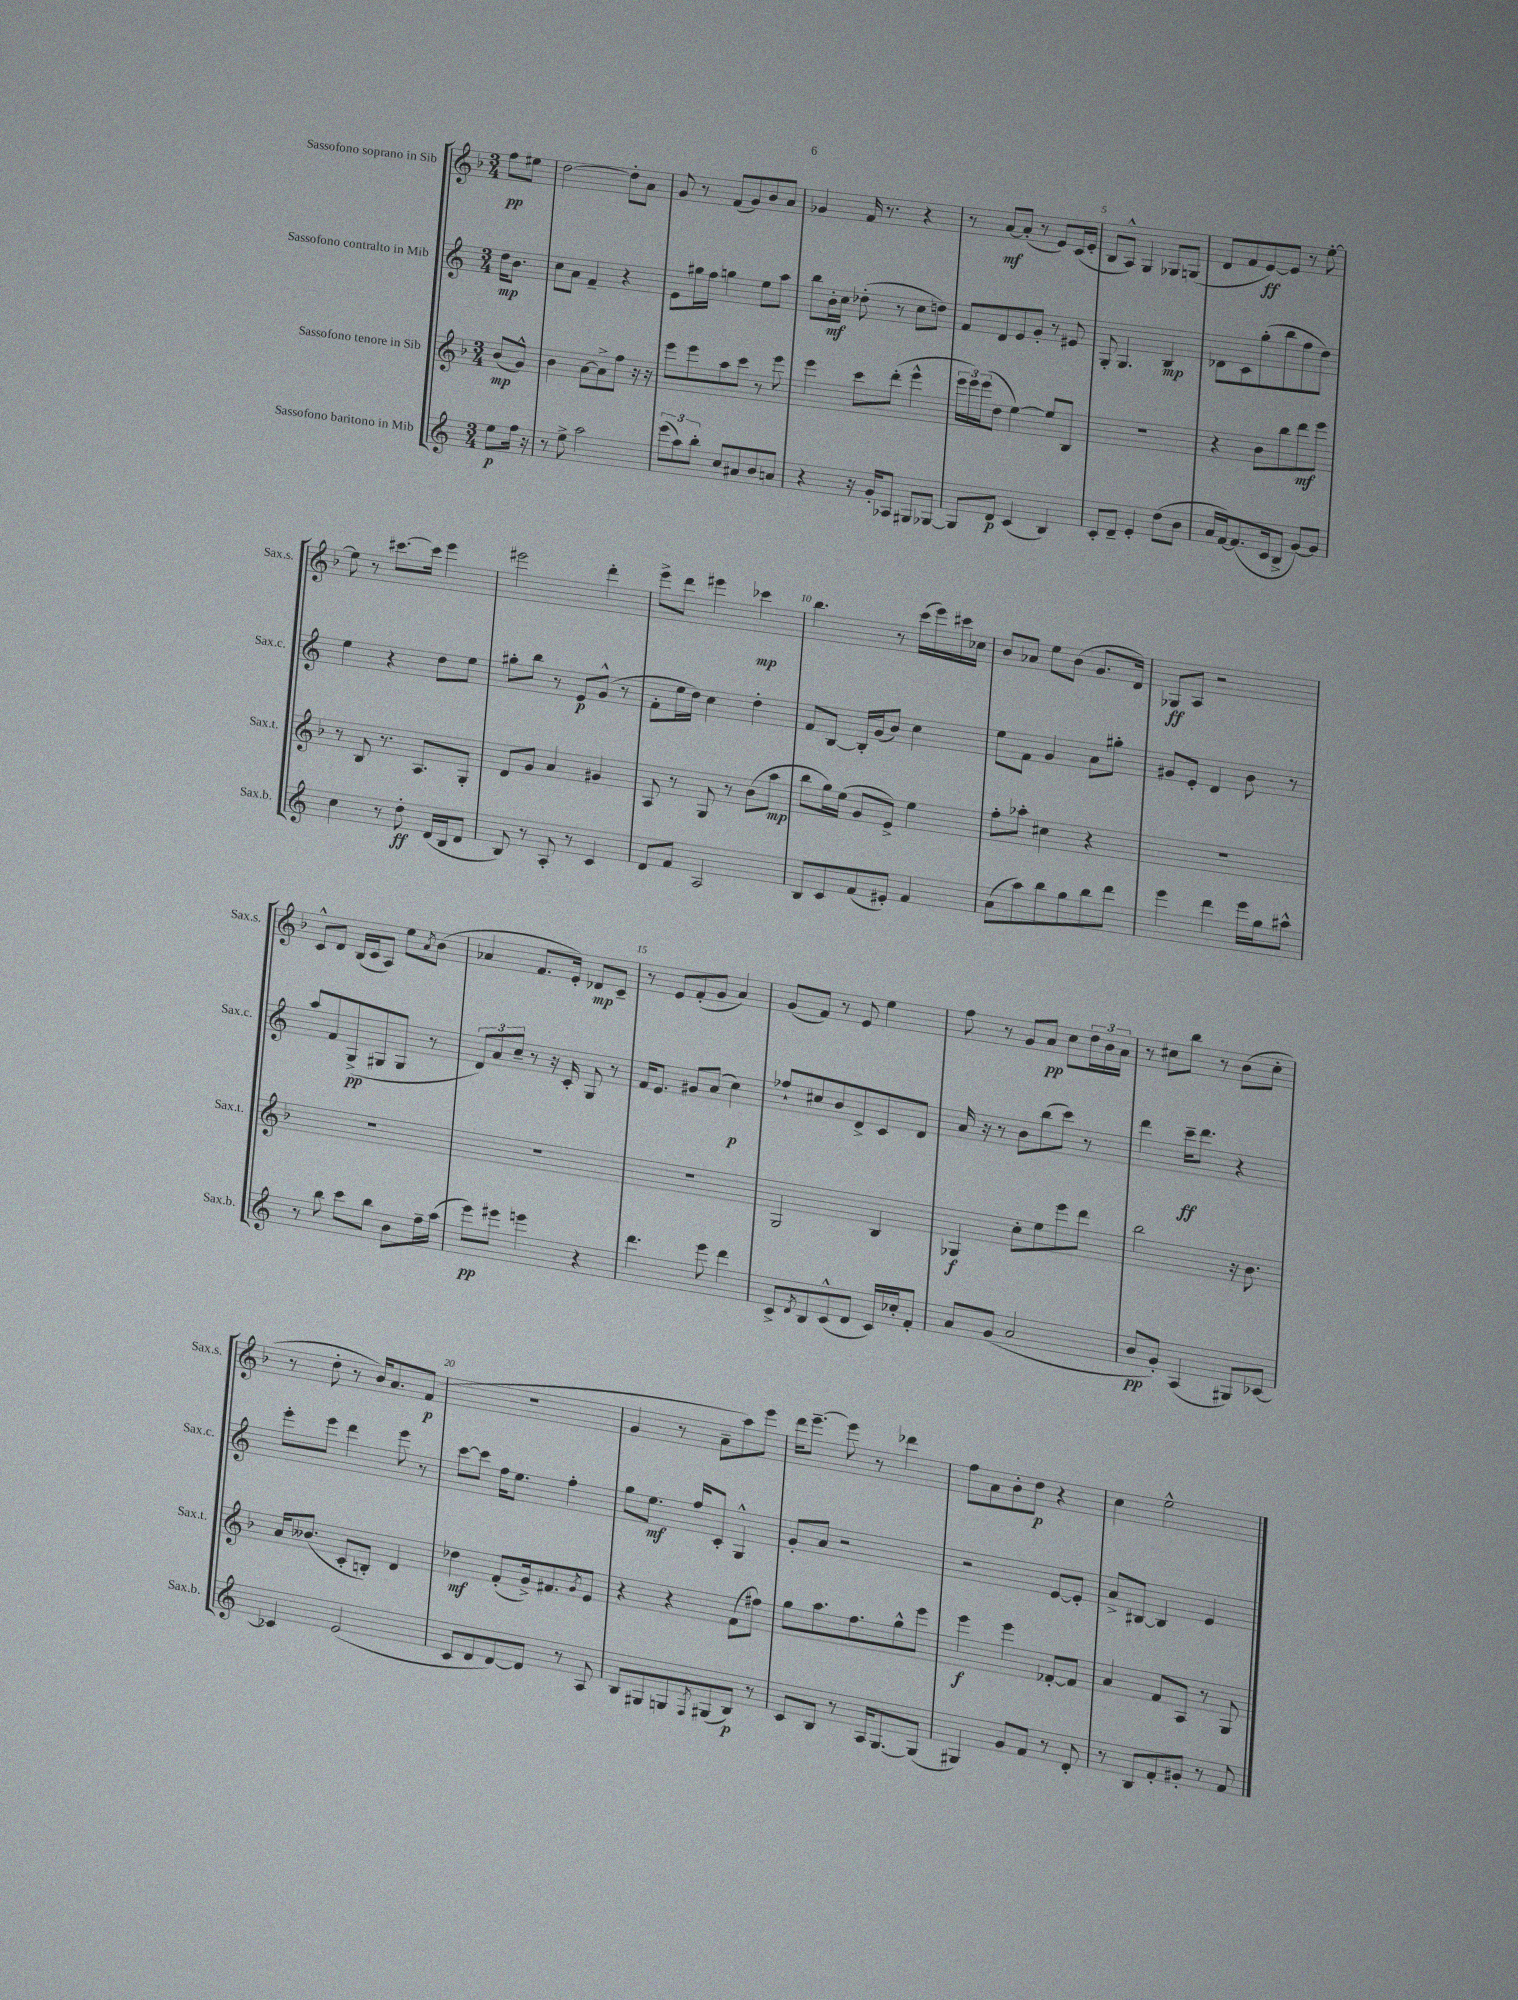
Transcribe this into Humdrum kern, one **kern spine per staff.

**kern	**kern	**kern	**kern
*staff4	*staff3	*staff2	*staff1
*clefG2	*clefG2	*clefG2	*clefG2
*k[]	*k[b-]	*k[]	*k[b-]
*M3/4	*M3/4	*M3/4	*M3/4
8ee\L	(8b-/L	16dd\LK	8ff\L
.	.	8.b\J	.
16ff\Jk	8g^^/J)	.	8ee#\J
16r	.	.	.
=	=	=	=
8r	4b-\	8cc\L	[2dd\
8ee^\	.	8a\J	.
2aa\	[8a\L	4f~/	.
.	8a^\]	.	.
.	8ff\J	4r	8dd'\]L
.	16r	.	8a\J
.	16r	.	.
=	=	=	=
(12eee\L	8eee\L	8e\L	8g/
12aa\)	.	.	.
.	8eee\	16gg#\L	8r
12bb'\J	.	.	.
.	.	16ff\JJ	.
8cc/L	8aa\	4gg\	(8f/L
8a#/	8ccc\J	.	8g/)
8b/	8r	8ee\L	8b-/
8a/J	8eee\	8aa\J	8a/J
=	=	=	=
4r	4eee\	8bb\L	4g-/
.	.	16b'\L	.
.	.	16cc\JJ	.
16r	8ccc\L	(8dd-'\	16f/
16g'/LK	.	.	8.r
8A-/J	(8ddd'\J	8r	.
8G#/L	4eee^^\	8cc\L	4r
[8G-/J	.	8dd\J)	.
=	=	=	=
8G-/]L	24eee\LL	8f/L	8r
.	24eee\)	.	.
.	(24eee\J	.	.
8d/J	8dd\J	8d/	[8a/L
(4c/	[4ee\)	8e/	(8a'/]J
.	.	8g'/J	8r
4B/)	8ee/]L	8r	8e/L)
.	8B-/J	8e#/	(16c/L
.	.	.	16e'/JJ
=	=	=	=
8c'/L	2.r	8G'/	8B-/L
8d~/J	.	4.G/	8A^^/J)
4e'/	.	.	4G/
(8dd\L	.	4B/	8G-/L
8b\J	.	.	(8G/J
=	=	=	=
16a/LL	4r	8d-\L	8d/L
[16f/J)	.	.	.
(8.f/]	.	8c\	8f/
.	8b-\L	(8gg'\	[8e/)
16c/k	.	.	.
8B^/J	8bb-\	8bb\	8e/]J
[8g/L)	8ddd\	8ff\	8r
8g/]J	8eee\J	8dd\J)	[8ee'\
=	=	=	=
4cc\	8r	4ee\	8ee\]
.	8B-/	.	8r
8r	8.r	4r	[8.ccc#\L
8dd'\	.	.	.
.	8.A/L	.	16ccc#\]Jk
(16d/LL	.	8dd\L	4eee\
16B/J	.	.	.
8d/J	8G'/J	8ee\J	.
=	=	=	=
8B/)	8d/L	8gg#'\L	2eee#\
8r	8g/J	8bb\J	.
8A'/	4a/	8r	.
8r	.	8e/L	.
4c/	4g#/	(8g^^/J	4ddd'\
.	.	8r	.
=	=	=	=
8d/L	8A/	8f'\L	8eee^\L
8f/J	8r	16ee\L	8ddd\J
.	.	16dd\JJ)	.
2A/	8G/	4cc\	4eee#\
.	8r	.	.
.	(8b-\L	4dd'\	4ccc-\
.	8aa\J	.	.
=	=	=	=
8B/L	8bb-\L	8f/L	4.bb-\
8c/	16gg\L)	[8B/J	.
.	(16ee\JJ	.	.
(8f/	8g/L	16B'/]LL	.
.	.	(16g/J	.
8e#'/J)	8e^/J)	8b/J)	8r
4f/	4ee\	4cc\	(16ccc\LL
.	.	.	16eee\)
.	.	.	16ccc#\
.	.	.	16cc-\JJ
=	=	=	=
(8a\L	8ff'\L	8ee\L	8b-/L
8aa\)	8aa-'\J	8f\J	8a-/J
8bb\	4cc#\	4g/	8ee\L
8gg\	.	.	(8b-\J
8bb\	4r	8a\L	8.g/L
8ddd\J	.	8gg#'\J	.
.	.	.	16d/Jk)
=	=	=	=
4eee\	2.r	8g#/L	8G-/L
.	.	8e'/J	8A/J
4ddd\	.	4d/	2r
16eee\LL	.	8b\	.
16gg\J	.	.	.
8aa#^^\J	.	8r	.
=	=	=	=
8r	2.r	8aa/L	8c^^/L
8bb\	.	8f/	8d/J
8ccc\L	.	(8G^/	(16B-/LL
.	.	.	16c/J
8bb\J	.	8G#/	8A/J)
8b\L	.	8G#/J	8ee\L
.	.	.	8qa/
16ff~\L	.	8r	(8b-\J
(16aa\JJ	.	.	.
=	=	=	=
8eee\L)	2.r	12d/L)	4a-/
.	.	12a/	.
8eee#\J	.	.	.
.	.	12cc~/J	.
4eee\	.	8r	8.f/L
.	.	16r	.
.	.	16c'/	16e'/Jk)
4r	.	8G/	8d-/L
.	.	8r	8c~/J
=	=	=	=
4.ddd\	2.r	16f/LK	8r
.	.	8.e/J	.
.	.	.	8e/L
.	.	8g#/L	(8f'/
8eee\	.	(8a/J	8g/J
4ddd\	.	4cc\)	4a/)
=	=	=	=
8c^/L	2G/	8ff-`/L	(8g/L
8qd/	.	.	.
8B/	.	8cc#/	8f/J)
(8c^^/	.	8b/	8r
8d/J	.	8d^/	8e/
16c/LL)	4B-/	8c/	4ee\
16cc-'/J	.	.	.
8f'/J	.	8d/J	.
=	=	=	=
8a/L	4G-/	16a/	8ff\
.	.	16r	.
(8g/J	.	8r	8r
2a/	8cc'\L	8b\L	8g/L
.	8ee\	(8bb\	8a/J
.	8eee\	8ccc\J)	8cc\L
.	8ddd\J	8r	24dd\L
.	.	.	24b-\
.	.	.	24a\JJ
=	=	=	=
8b/L	2bb-\	4ddd\	8r
8g'/J)	.	.	8cc#\L
(4A/	.	16ccc~\LK	8bb-\J
.	.	8.ddd\J	.
.	.	.	8r
8G#/L)	16r	4r	(8b-\L
.	8.b-\	.	.
[8c-/J	.	.	8cc#'\J
=	=	=	=
4c-/]	16a/LK	8eee'\L	8r
.	(8.b--/J	.	.
.	.	8eee\J	8dd'\
(2e/	8c'/L	4ddd\	8r
.	8B'/J)	.	16b-/LK)
.	.	.	8.a/
.	4d/	8eee\	.
.	.	8r	(8f/J
=	=	=	=
8c/L	4dd-\	[8ccc\L	2.r
8d/	.	8ccc\]J	.
[8d/)	(8f'/L	16ff\LK	.
.	.	8.ee\J	.
8d/]J	16g^/k)	.	.
.	8.f#/	.	.
8r	.	4ff'\	.
.	8qg/	.	.
8A/	8e/J	.	.
=	=	=	=
8B/L	4r	8gg\L	4g/
8G#/	.	8.ee\J	.
8G/	4r	.	8r
.	.	16ff/LK	.
8qF/	.	.	.
(8G#/	.	8c'/J	8a~\L
8B/J)	(8f\L	4G^^/	8aa\)
8r	8ff#\J)	.	8eee\J
=	=	=	=
8c/L	8gg\L	8g'/L	16ddd\LK
.	.	.	[8.eee~\J
8B/J	8.aa\	8a/J	.
8r	.	2r	8eee\]
.	8.ff\	.	.
16A/LK	.	.	8r
[8.G/	.	.	.
.	8gg^^\	.	4ddd-\
(8G/]J	8eee\J	.	.
=	=	=	=
4G#/)	4eee\	2r	8ff\L
.	.	.	8a\
8g/L	4eee\	.	8b-'\
8f/J	.	.	8dd\J
8r	[8f-'/L	[8e/L	4r
8d'/	8f-/]J	8e'/]J	.
=	=	=	=
8r	4a/	8a^/L	4cc\
8B/L	.	[8B#/J	.
8f'/	8f/L	4B#/]	2ee^^\
8g#'/J	8A/J	.	.
8r	8r	4e/	.
8f/	8G/	.	.
==	==	==	==
*-	*-	*-	*-
